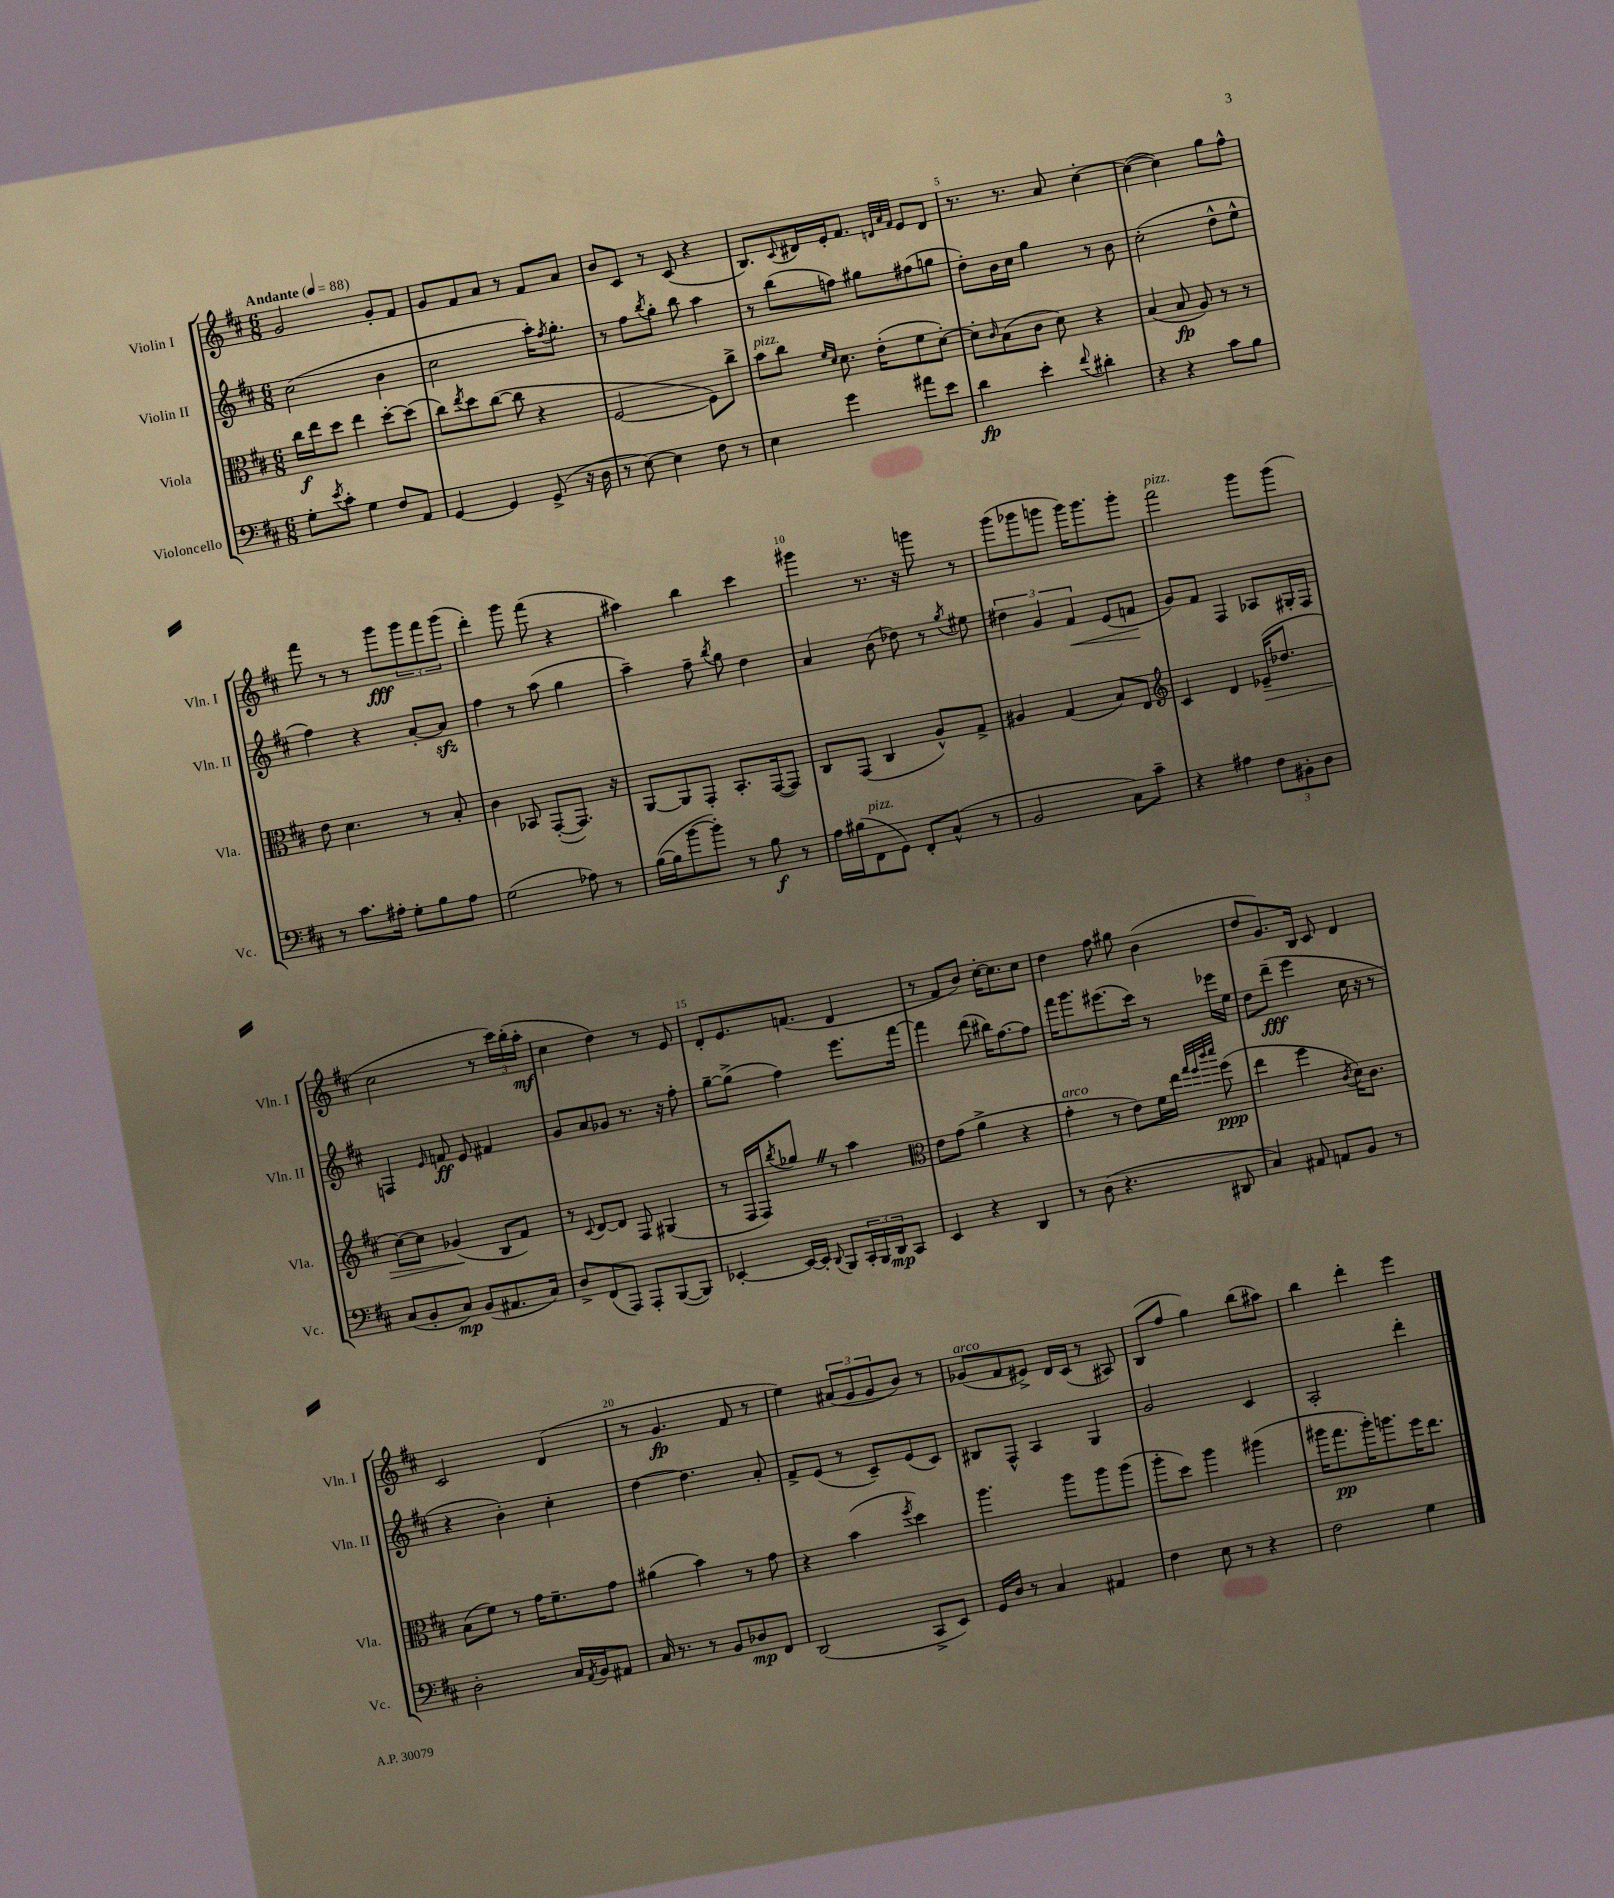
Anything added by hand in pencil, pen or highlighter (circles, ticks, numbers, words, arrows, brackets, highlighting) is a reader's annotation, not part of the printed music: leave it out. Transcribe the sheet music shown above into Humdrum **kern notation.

**kern	**kern	**kern	**kern
*staff4	*staff3	*staff2	*staff1
*clefF4	*clefC3	*clefG2	*clefG2
*k[f#c#]	*k[f#c#]	*k[f#c#]	*k[f#c#]
*M6/8	*M6/8	*M6/8	*M6/8
*MM88	*MM88	*MM88	*MM88
8G'	16cc#	(2cc#	2g
.	16ee	.	.
8qe	.	.	.
8c#'	8dd	.	.
4G	4ee	.	.
8F#	[8dd'	4b	8g'
8AA	(8dd]	.	8f#
=	=	=	=
[4GG	8cc#)	2cc#	8g
.	8qee	.	.
.	8dd	.	8f#
4GG]	([8cc#	.	8a
.	8cc#]	.	8r
(8GG^	4r	16aa')	8f#
.	.	8qff#	.
.	.	8.gg'	.
16r	.	.	8a
16D	.	.	.
=	=	=	=
8r	[2F#	8r	8b
[8E)	.	8ff#	8c#
.	.	8qbb	.
4E]	.	8gg'	8r
.	.	8bb	(8c#
8F#	8F#])	4aa	4r
8r	8cc#^	.	.
=	=	=	=
4E	8b	8r	8.B)
.	8cc#	(8bb	.
.	.	.	8qqc#
.	.	.	16d#
.	16qqf#	.	.
.	16qqd	.	.
4g	8.d	8ff)	16e'
.	.	.	8.f#
.	.	8gg#	.
.	(16e'	.	.
.	.	.	32qqd
.	.	.	32qqa
.	.	.	32qqf#
8a#	8f#	(8ff#	8e
8e	[8d')	8gg	8d
=	=	=	=
4d	8d']	8dd')	8.r
.	16qqc#	.	.
.	(8B	16b	.
.	.	16cc#	8.r
4e'	8c#	4gg	.
.	8d)	.	8a
8qqf#	.	.	.
4d#'	4r	8r	[4cc#'
.	.	8b	.
=	=	=	=
4r	(4B	(2cc#'	(4cc#_
4r	8B	.	4cc#])
.	8A)	.	.
8c#	8r	8dd^^	8gg
8B	8r	8ee^^	8ff#^^
=	=	=	=
8r	8e	4ff#)	8fff#
8.c#	4.d	.	8r
.	.	4r	8r
16A#'	.	.	.
8G'	.	.	8ggg
8B	8r	[8a'	12ggg
.	.	.	12fff#
8A#	8B'	8a]	.
.	.	.	(12ggg
=	=	=	=
(2G	4c#	4ff#	4ddd')
.	8BB-	8r	8ggg
.	([8GG'	(8aa	(8fff#
8A-)	8.GG])	4gg	4r
8r	.	.	.
.	16r	.	.
=	=	=	=
([16B	[8AA	4aa~)	4aa#)
16B]	.	.	.
[8b	8AA]	.	.
8b'])	8GG'	8ff#~	4bb
.	.	8qbb	.
8r	8.BB'	8gg	.
8B	.	4dd	4ccc#
.	([16GG	.	.
8r	8GG])	.	.
=	=	=	=
16A	8C#	4a	4ggg#
(16B#	.	.	.
8FF#	(8GG	.	.
8GG)	4C#	(8b	8.r
8FF#'	.	8dd-)	.
.	.	.	16r
(8C#^^	8A^^)	8r	8ggg
.	.	8qgg	.
8r	8G^	8ee#	8r
=	=	=	=
2BB	4A#	6dd#	(8ggg
.	.	.	8ggg-
.	.	6g	.
.	(4G	.	8ggg
.	.	6f#	.
.	.	.	16ggg)
.	.	.	8.ggg
8C#)	8B)	(8e	.
8c#~	8E	8f	8ggg'
=	=	=	=
*	*clefG2	*	*
4r	4c#	8g)	2fff#
.	.	8f#	.
4A#	4d	4F#	.
12F#	(16e-~	8A-	8ggg
.	8.dd-	.	.
12BB#'	.	.	.
.	.	16G#'	(8ggg
12D	.	.	.
.	.	16F#	.
=	=	=	=
(8C#	[8cc#)	4F	2cc#
8BB'	8cc#]	.	.
.	.	16qqe	.
8C#)	(4g-	8f	.
(8BB	.	8e	.
8.AA#	8B	4f#	8r
.	8f#)	.	24ccc#)
.	.	.	(24bb'
16C#)	.	.	.
.	.	.	24aa'
=	=	=	=
8D^	8r	8g	4cc#
.	8qqc#	.	.
(8FF#	[8d	8a	.
8AAA)	8d]	8g-	4dd)
8AAA'	8F#	8.r	.
([8BBB	(4G#	.	8r
.	.	16r	.
8BBB])	.	8ff#'	8e
=	=	=	=
[4EE-'	8r	[8gg~	8d'
.	16F#	(8gg^]	8.e
.	16F#)	.	.
.	8qbb	.	.
16EE-_	8gg-	4ff#)	.
16EE-']	.	.	(8.f
8qqDD	.	.	.
8BBB	8r	.	.
24CC#'	4aa	8.eee	4d
24BBB	.	.	.
24DD	.	.	.
8CC#	.	.	.
.	.	[16fff#	.
=	=	=	=
*	*clefC3	*	*
4EE	8e	4fff#]	8r
.	(8g	.	8f#
4r	4a^	(8ddd	8b)
.	.	16bb#)	[16cc#'
.	.	[8.ff#	8.cc#]
4DD	4r	.	.
.	.	8ff#]	8cc#
=	=	=	=
8r	4g'	16fff#	4dd
.	.	8.ggg	.
(8D	.	.	.
4.r	8r	(8.eee#	8ff#
.	8e)	.	8gg#
.	.	16ccc#)	.
.	16f#	8r	(4b
.	16ee	.	.
.	32qqgg	.	.
.	32qqff#	.	.
.	32qqccc#	.	.
.	32qqddd	.	.
8DD#	(8ff#	16eee-	.
.	.	16ee	.
=	=	=	=
4C#)	4ee	8dd	8dd
.	.	(8ddd~	8.g)
8AA#	4ff#	4eee	.
.	.	.	16B
8AA	.	.	8c#
.	8qc#	.	.
8BB	16d)	16cc#	4d
.	8.c#	16r	.
8r	.	8r	.
=	=	=	=
2D'	(8B	4r	2c#
.	8f#)	.	.
.	8r	4b')	.
.	16g	.	.
.	8.f#~	.	.
16C#	.	4cc#'	(4d
8qAA	.	.	.
16BB	.	.	.
8AA#	8g	.	.
=	=	=	=
16C#	(4a#	[4dd	8r
8.r	.	.	.
.	.	.	4.g
8r	4b)	4.dd]	.
8BB	.	.	.
8D-	8r	.	8f#
8FF#	8g	8a'	8r
=	=	=	=
(2DD	4r	8f#^	4ee)
.	.	(8e	.
.	(4b	8r	(12a#
.	.	.	12g
.	.	8c#~)	.
.	.	.	12g
.	8qff#	.	.
8CC#^	4dd)	(8e	8b)
8EE)	.	8c#)	8r
=	=	=	=
16GG	4.aa	8B#	(8g-
16D	.	.	.
8r	.	8F#^^	8f#
4C#	.	4A	8e#^)
.	8aa	.	16d
.	.	.	(16c#
4AA#	8aa	4G	8r
.	(8aa	.	8A#)
=	=	=	=
4F#	8aa'	2g	(8B
.	8dd)	.	8ff#
8E	4aa	.	4gg)
8r	.	.	.
4r	(4aa#	4c#	(8bb
.	.	.	8aa#)
=	=	=	=
2F#	16aa#	2A'	4bb
.	8.gg	.	.
.	16aa#')	.	4ddd'
.	8.aa	.	.
4G	16ff#	4ddd'	4eee
.	8.ee	.	.
==	==	==	==
*-	*-	*-	*-
